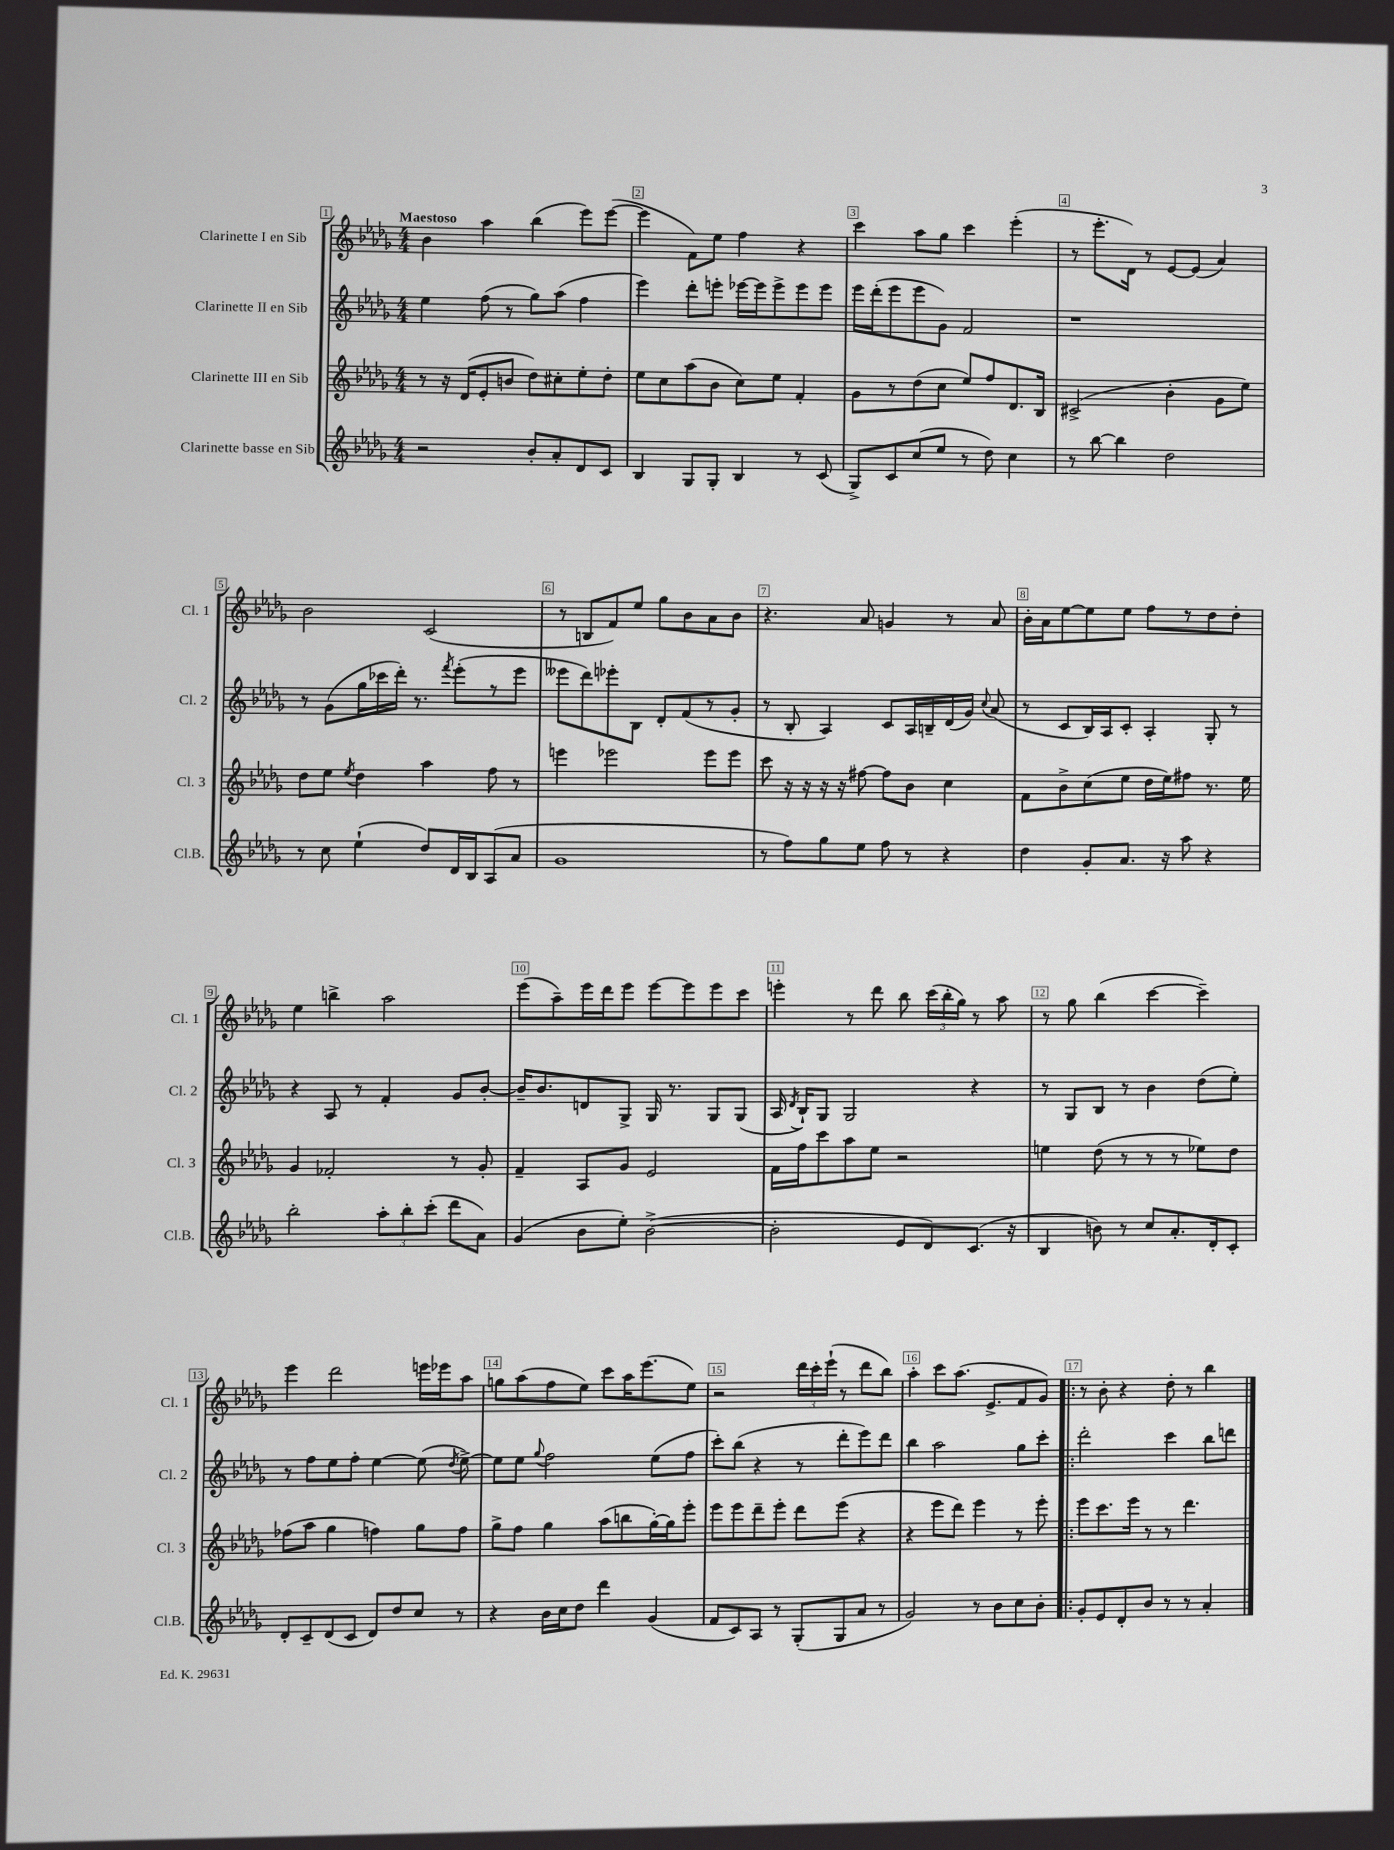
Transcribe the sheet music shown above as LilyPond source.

<<
\new StaffGroup <<
\new Staff = "s0" \with { instrumentName = "Clarinette I en Sib" shortInstrumentName = "Cl. 1" } {
    \clef treble \key des \major \numericTimeSignature \time 4/4 \tempo "Maestoso"
    \autoBeamOff bes'4 aes''4 bes''4( ees'''8[) ees'''8]~( |
    ees'''4 f'8[) ees''8] f''4 r4 |
    c'''4 aes''8[ ges''8] c'''4 ees'''4-.( |
    r8 ees'''8.[-. des'16]) r8 ees'8[~ ees'8]( aes'4) |
    bes'2 c'2( |
    r8 b8[ f'8) ees''8] ges''8[ bes'8 aes'8 bes'8] |
    r4. aes'8 g'4 r8 aes'8 |
    bes'16[-. aes'16 ees''8~ ees''8 ees''8] f''8[ r8 des''8 des''8]-. |
    ees''4 b''4-> aes''2 |
    ees'''8[( aes''8--) ees'''16 des'''16 ees'''8] ees'''8[~ ees'''8 ees'''8 c'''8] |
    e'''4-. r8 des'''8 bes''8 \tuplet 3/2 { c'''16[( bes''16-. ges''16]) } r8 aes''8 |
    r8 ges''8 bes''4( c'''4~ c'''4--) |
    ees'''4 des'''2 e'''16[ ees'''16 aes''8] |
    g''8[ aes''8( f''8 ees''8]) c'''8[ aes''16 ees'''8.( ees''8]) |
    r2 \tuplet 3/2 { des'''16[ c'''16-. ees'''16]-!( } r8 des'''8[ bes''8]) |
    aes''4-. c'''8[ aes''8.]( ees'8.[-> f'8 ges'8]) |
    \bar ".|:" r8 bes'8-. r4 des''8-. r8 bes''4 \bar "|." |
}
\new Staff = "s1" \with { instrumentName = "Clarinette II en Sib" shortInstrumentName = "Cl. 2" } {
    \clef treble \key des \major \numericTimeSignature \time 4/4
    \autoBeamOff ees''4 f''8( r8 ges''8[) aes''8]( f''4 |
    ees'''4) des'''8[-. e'''8]-. ees'''16[~ ees'''16 ees'''8-> ees'''8 ees'''8] |
    ees'''16[ des'''16-.( ees'''8 ees'''8 ges'8]) f'2 |
    r1 |
    r8 ges'8[( ges''16 ces'''16 des'''16]-.) r8. \acciaccatura { f'''8 } ees'''8[-.( r8 ees'''8] |
    eeses'''8[ des'''8) ees'''8-. bes8] des'8[-. f'8( r8 ges'8]-. |
    r8 bes8-. aes4) c'8[ aes16 b16-- des'16( ges'16]) \appoggiatura { c''8 } aes'8( |
    r8 c'8[ bes16) aes16 c'8]-. aes4-. ges8-. r8 |
    r4 aes8 r8 f'4-. ges'8[ bes'8]~-. |
    bes'16[-- bes'8. d'8 ges8]-> ges16 r8. ges8[ ges8]( |
    aes16 \acciaccatura { des'8 } bes16[-!) ges8] ges2 r4 |
    r8 ges8[ bes8] r8 bes'4 des''8[( ees''8]-.) |
    r8 f''8[ ees''8 f''8]-. ees''4~ ees''8( \acciaccatura { des''8 } ees''8~->) |
    ees''8[ ees''8] \appoggiatura { ges''8 } f''2 ees''8[( f''8] |
    c'''8[-.) bes''8]( r4 r8 des'''8[-. ees'''8) des'''8] |
    bes''4 aes''2 ges''8[ c'''8]-. |
    \bar ".|:" des'''2-. c'''4 bes''8[ d'''8] \bar "|." |
}
\new Staff = "s2" \with { instrumentName = "Clarinette III en Sib" shortInstrumentName = "Cl. 3" } {
    \clef treble \key des \major \numericTimeSignature \time 4/4
    \autoBeamOff r8 r16 des'16[( ees'8-. b'8] des''8[) cis''8-. ees''8-. des''8]-. |
    ees''8[ c''8 aes''8( bes'8] c''8[) ees''8] f'4-. |
    ges'8[ r8 des''8( c''8] ees''8[) f''8 des'8. bes16] |
    cis'2->( bes'4-. ges'8[ ees''8]) |
    des''8[ ees''8] \acciaccatura { ees''8 } des''4 aes''4 f''8 r8 |
    e'''4 ees'''2 ees'''8[ ees'''8] |
    c'''8 r16 r16 r16 r16 fis''8~ fis''8[ bes'8] c''4 |
    f'8[ bes'8-> c''8( ees''8] des''16[ ees''16) fis''8] r8. ees''16 |
    ges'4 fes'2-. r8 ges'8-. |
    f'4-- aes8[ ges'8] ees'2 |
    f'16[ f''16 c'''8 aes''8 ees''8] r2 |
    e''4 des''8( r8 r8 r8 ees''8[) des''8] |
    fes''8[( aes''8] ges''4 f''4) ges''8[ f''8] |
    ges''8[-> f''8] ges''4 aes''8[( b''8 ges''16~-.) ges''16 ees'''8]-. |
    ees'''8[ ees'''8 des'''8-- ees'''8]-. des'''8[ ees'''8]( r4 |
    r4 ees'''8[ des'''8]) ees'''4 r8 ees'''8-. |
    \bar ".|:" ees'''8[ c'''8. ees'''16] r8 r8 des'''4. \bar "|." |
}
\new Staff = "s3" \with { instrumentName = "Clarinette basse en Sib" shortInstrumentName = "Cl.B." } {
    \clef treble \key des \major \numericTimeSignature \time 4/4
    \autoBeamOff r2 bes'8[-. aes'8-. des'8 c'8] |
    bes4 ges8[ ges8]-. bes4 r8 c'8( |
    ges8[->) c'8 c''8( ees''8] r8 des''8) c''4 |
    r8 bes''8~ bes''4 des''2 |
    r8 c''8 ees''4-!( des''8[) des'16 bes16 aes8( aes'8] |
    ges'1 |
    r8 f''8[) ges''8 ees''8] f''8 r8 r4 |
    des''4 ges'8[-. aes'8.] r16 aes''8 r4 |
    bes''2-. \tuplet 3/2 { aes''8[-. bes''8-. c'''8]-.( } des'''8[ aes'8]) |
    ges'4( bes'8[ ees''8]-.) bes'2~->( |
    bes'2-. ees'8[ des'8) c'8.]( r16 |
    bes4 b'8) r8 c''8[ aes'8.-. des'16-. c'8]-. |
    des'8[-. c'8-- des'8( c'8] des'8[) des''8 c''8] r8 |
    r4 bes'16[ c''16 des''8] des'''4 ges'4( |
    f'8[ c'8) aes8] r8 ges8[-.( ges8 aes'8] r8 |
    ges'2) r8 bes'8[ c''8 bes'8]-. |
    \bar ".|:" ges'8[-. ees'8 des'8-. bes'8] r8 r8 aes'4-. \bar "|." |
}
>>
>>
\layout { \context { \Score \override BarNumber.break-visibility = ##(#f #t #t) barNumberVisibility = #all-bar-numbers-visible \override BarNumber.stencil = #(make-stencil-boxer 0.1 0.3 ly:text-interface::print) } }
